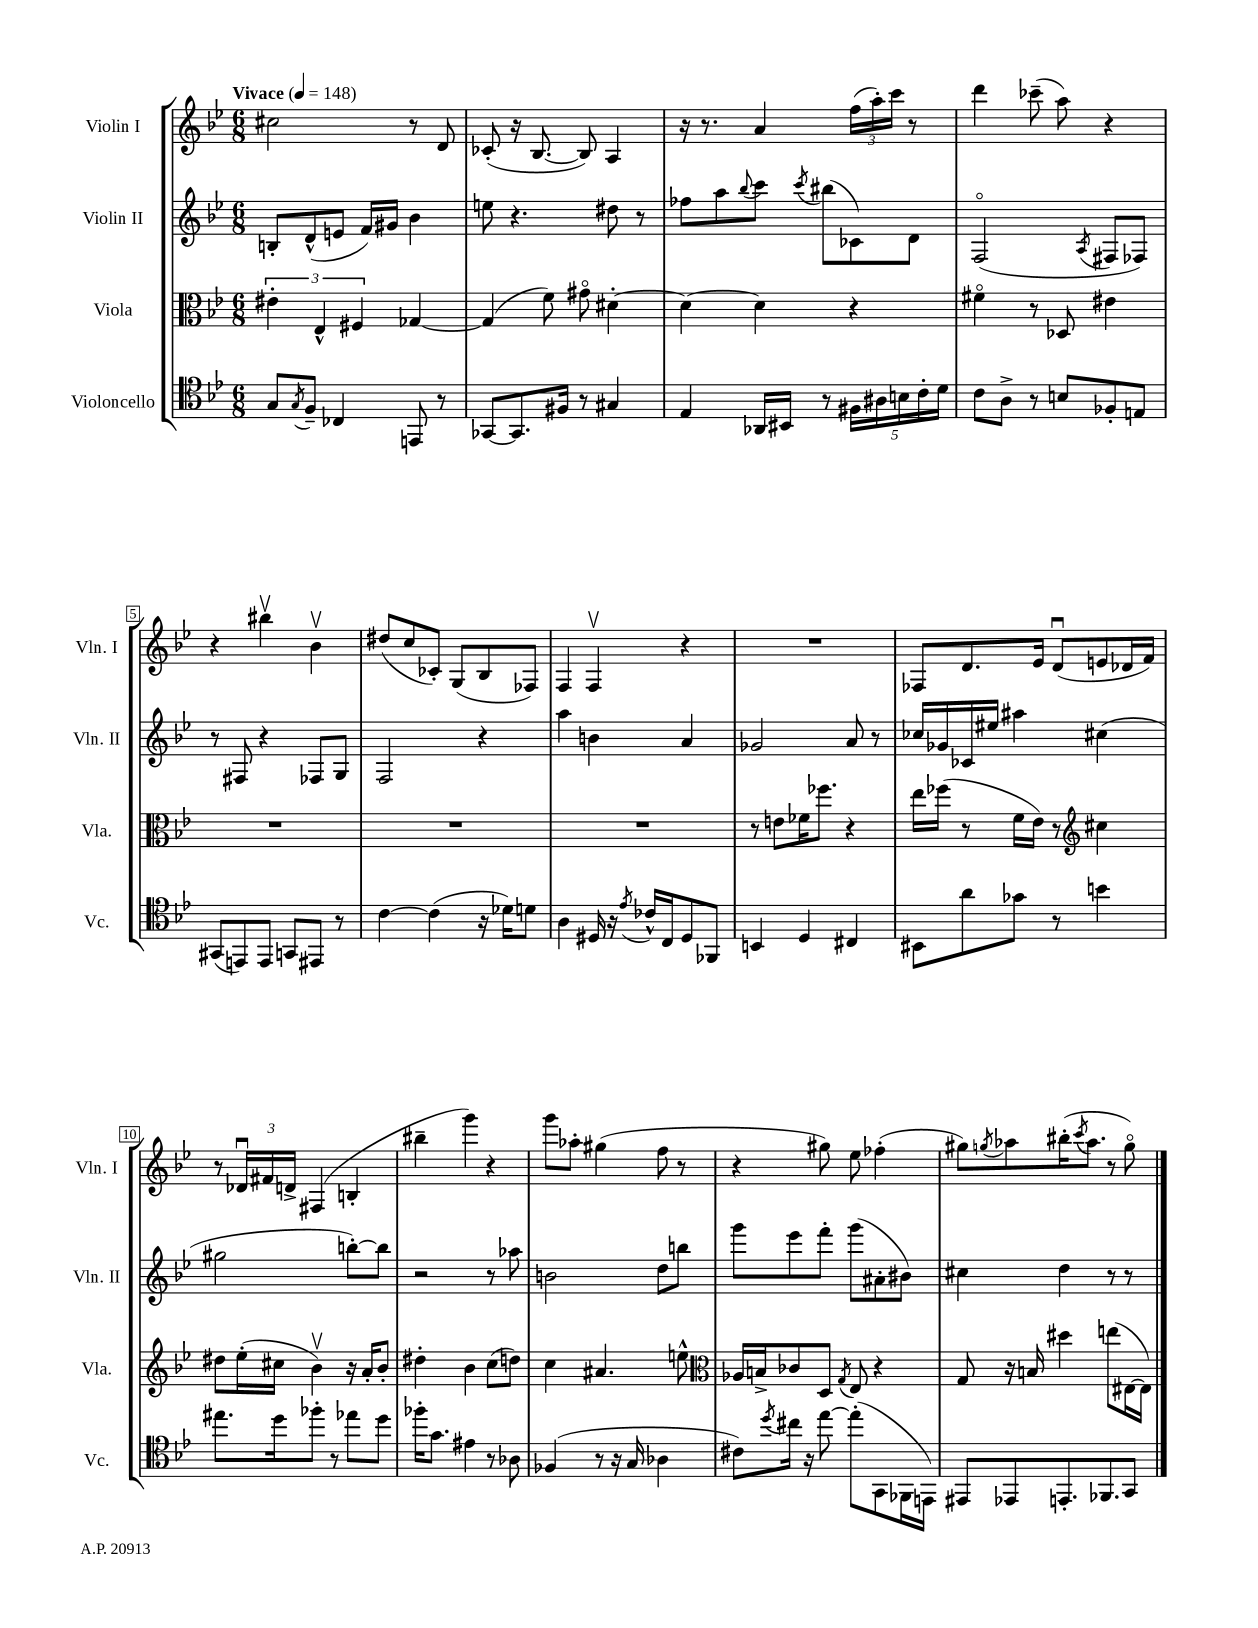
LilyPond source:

<<
\new StaffGroup <<
\new Staff = "s0" \with { instrumentName = "Violin I" shortInstrumentName = "Vln. I" } {
    \clef treble \key bes \major \numericTimeSignature \time 6/8 \tempo "Vivace" 4 = 148
    cis''2 r8 d'8 |
    ces'8-.( r16 bes8.~ bes8) a4 |
    r16 r8. a'4 \tuplet 3/2 { f''16( a''16-.) c'''16 } r8 |
    d'''4 ces'''8--( a''8) r4 |
    r4 bis''4\upbow bes'4\upbow |
    dis''8( c''8 ces'8-.) g8( bes8 fes8) |
    f4 f4\upbow r4 |
    R2. |
    fes8 d'8. ees'16 d'8\downbow( e'8 des'16 f'16) |
    r8 \tuplet 3/2 { des'16\downbow fis'16 d'16-> } fis4( b4-. |
    bis''4-- g'''4) r4 |
    g'''8 aes''8-. gis''4( f''8 r8 |
    r4 gis''8) ees''8 fes''4-.( |
    gis''8) \acciaccatura { g''8 } aes''8 bis''16-.( \acciaccatura { c'''8 } aes''8. r8 g''8\flageolet) \bar "|." |
}
\new Staff = "s1" \with { instrumentName = "Violin II" shortInstrumentName = "Vln. II" } {
    \clef treble \key bes \major \numericTimeSignature \time 6/8
    b8-. d'8-^( e'8 f'16) gis'16 bes'4 |
    e''8 r4. dis''8 r8 |
    fes''8 a''8 \appoggiatura { bes''8 } c'''8 \acciaccatura { c'''8 } bis''8( ces'8) d'8 |
    f2\flageolet( \acciaccatura { a8 } fis8 fes8) |
    r8 fis8 r4 fes8 g8 |
    f2 r4 |
    a''4 b'4 a'4 |
    ges'2 a'8 r8 |
    ces''16 ges'16 ces'16 eis''16 ais''4 cis''4( |
    gis''2 b''8~-.) b''8 |
    r2 r8 aes''8 |
    b'2 d''8 b''8 |
    g'''8 ees'''8 f'''8-. g'''8( ais'8-. bis'8) |
    cis''4 d''4 r8 r8 \bar "|." |
}
\new Staff = "s2" \with { instrumentName = "Viola" shortInstrumentName = "Vla." } {
    \clef alto \key bes \major \numericTimeSignature \time 6/8
    \tuplet 3/2 { eis'4-. ees4-^ fis4 } ges4~ |
    ges4( f'8) gis'8\flageolet dis'4~-. |
    dis'4~ dis'4 r4 |
    fis'4\flageolet r8 des8 eis'4 |
    R2. |
    R2. |
    R2. |
    r8 e'8 fes'16 fes''8. r4 |
    ees''16 fes''16( r8 f'16 ees'16) r8 \clef treble cis''4 |
    dis''8 ees''16-.( cis''16 bes'4\upbow) r16 a'16-. bes'8-. |
    dis''4-. bes'4 c''8( d''8) |
    c''4 ais'4. e''8-^ |
    \clef alto aes16 b16-> ces'8 d8 \acciaccatura { g8 } ees8 r4 |
    g8 r16 b16 dis''4 e''8( eis16~ eis16) \bar "|." |
}
\new Staff = "s3" \with { instrumentName = "Violoncello" shortInstrumentName = "Vc." } {
    \clef tenor \key bes \major \numericTimeSignature \time 6/8
    g8 \acciaccatura { g8 } f8-- ces4 e,8 r8 |
    ges,8~ ges,8. fis16 r8 gis4 |
    ees4 aes,16 bis,16 r8 \tuplet 5/4 { fis16 ais16 b16 c'16-. d'16 } |
    c'8 a8-> r8 b8 fes8-. e8 |
    gis,8( e,8) e,8 g,8 eis,8 r8 |
    c'4~ c'4( r16 des'16) d'8 |
    a4 dis16 r16 \acciaccatura { ees'8 } ces'16-^ c16 dis8 fes,8 |
    b,4 d4 cis4 |
    bis,8 a'8 ges'8 r8 b'4 |
    eis''8. d''16 fes''8-. r8 ees''8 d''8 |
    fes''16-. g'8. eis'4 r8 aes8 |
    fes4( r8 r16 g16 aes4 |
    cis'8) \acciaccatura { d''8 } cis''16 r16 ees''8~ ees''8-.( g,8 fes,16 e,16) |
    eis,8 ees,8 e,8.-. fes,8. g,8 \bar "|." |
}
>>
>>
\layout { \context { \Score \override BarNumber.stencil = #(make-stencil-boxer 0.1 0.3 ly:text-interface::print) } }
